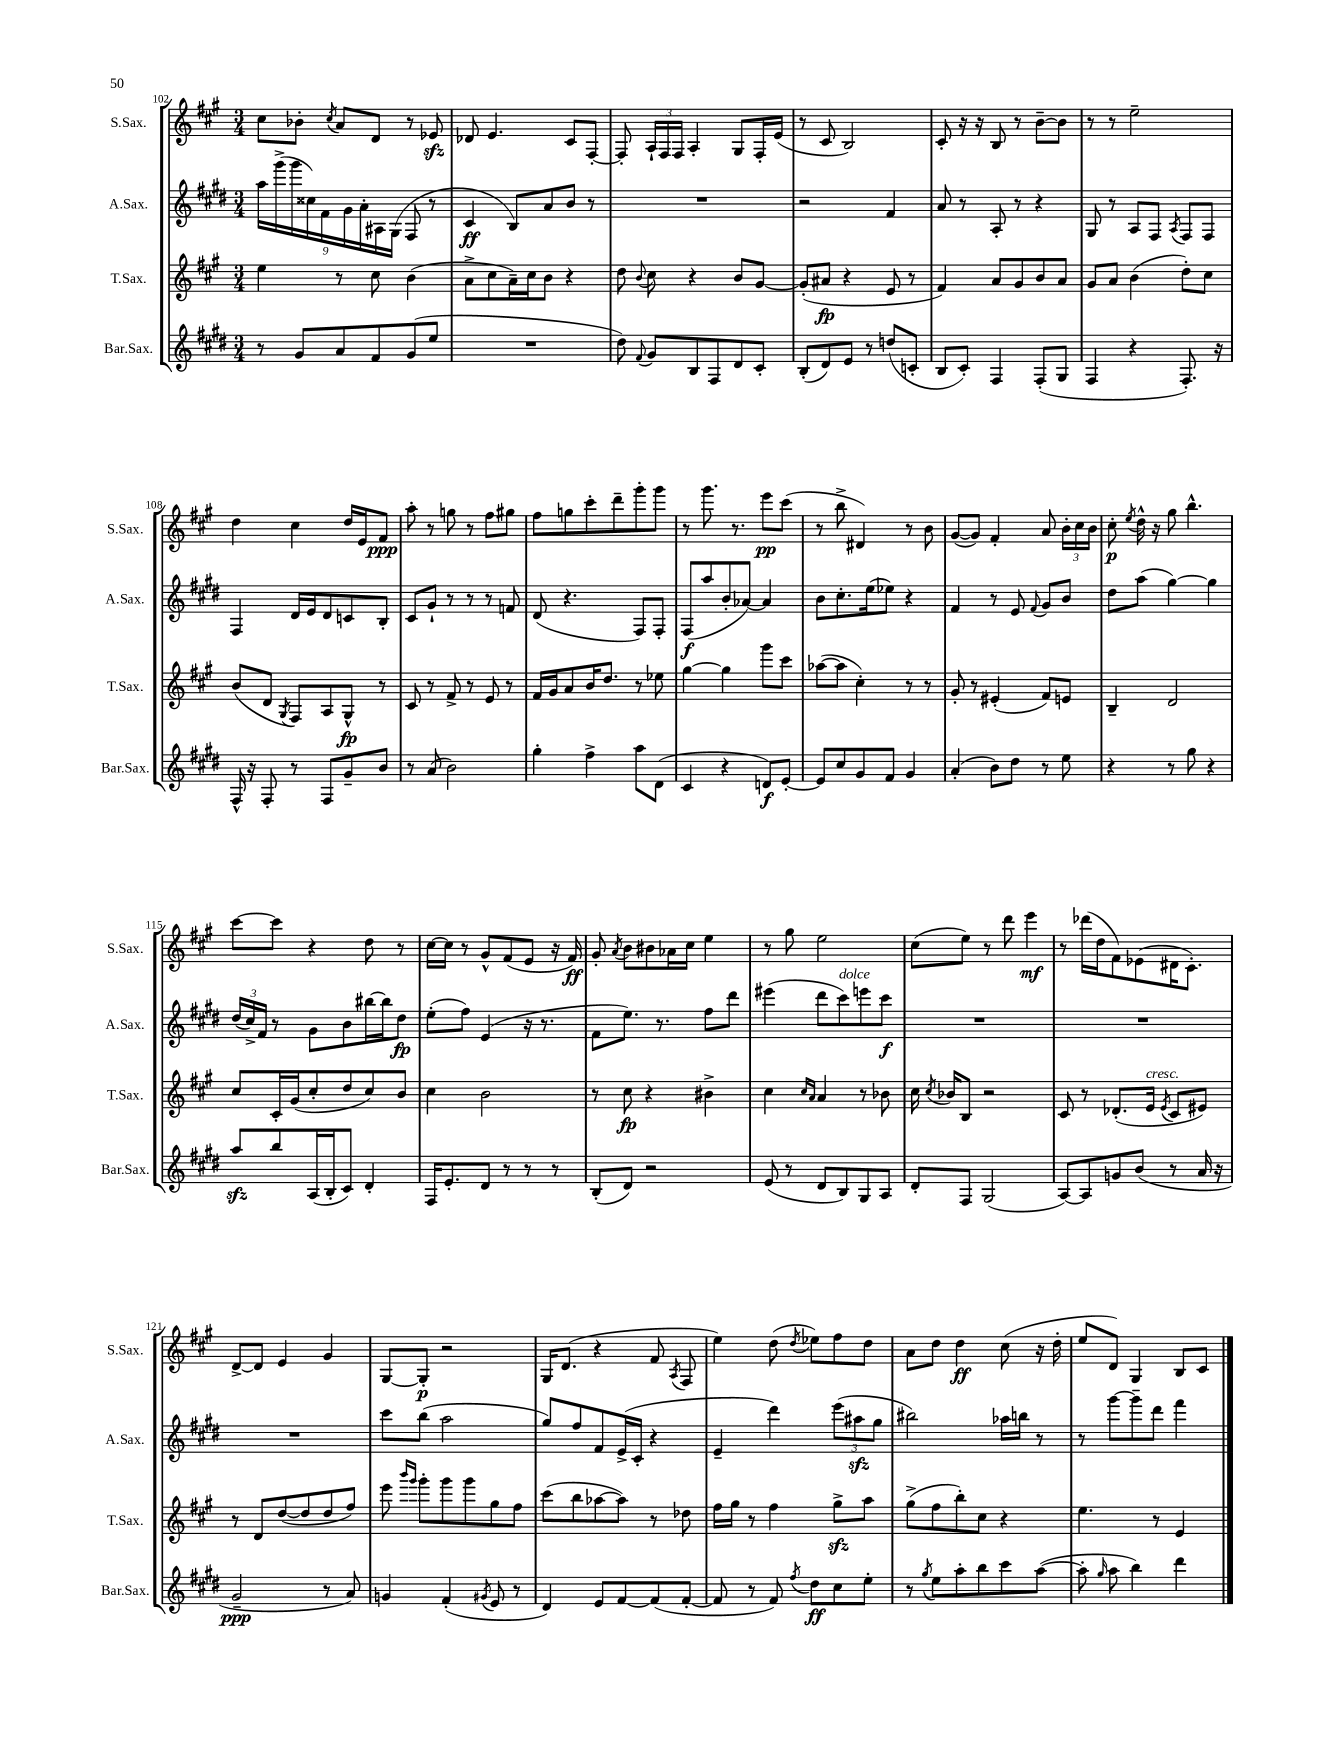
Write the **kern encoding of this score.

**kern	**kern	**kern	**kern
*staff4	*staff3	*staff2	*staff1
*clefG2	*clefG2	*clefG2	*clefG2
*k[f#c#g#d#]	*k[f#c#g#]	*k[f#c#g#d#]	*k[f#c#g#]
*M3/4	*M3/4	*M3/4	*M3/4
8r	4ee	18aa	8cc#
.	.	(18ggg#^	.
.	.	18ggg#	.
8g#	.	.	8b-'
.	.	18cc##)	.
.	.	18f#	.
.	.	.	8qcc#
8a	8r	.	8a
.	.	18g#	.
.	.	18a'	.
8f#	8cc#	.	8d
.	.	18A#	.
.	.	(18G#	.
(8g#	(4b	8F#	8r
8ee	.	8r	8e-
=	=	=	=
2.r	8a^	4c#	8d-
.	8cc#	.	4.e
.	16a~)	8B)	.
.	16cc#	.	.
.	8b	8a	.
.	4r	8b	8c#
.	.	8r	[8F#'
=	=	=	=
8dd#)	8dd	2.r	8F#']
8qqf#	8qqb	.	.
8g#	8cc#	.	24A`
.	.	.	24F#
.	.	.	24F#
8B	4r	.	4A'
8F#	.	.	.
8d#	8b	.	8G#
8c#'	[8g#	.	16F#'
.	.	.	(16e
=	=	=	=
(8B'	(8g#']	2r	8r
8d#)	8a#	.	8c#
8e	4r	.	2B)
8r	.	.	.
(8dd	8e	4f#	.
8c'	8r	.	.
=	=	=	=
8B	4f#)	8a	8c#'
8c#')	.	8r	16r
.	.	.	16r
4F#	8a	8A'	8B
.	8g#	8r	8r
(8F#'	8b	4r	[8b~
8G#	8a	.	8b]
=	=	=	=
4F#	8g#	8G#	8r
.	8a	8r	8r
4r	(4b	8A	2ee~
.	.	8F#	.
.	.	8qA	.
8.F#')	8dd')	8F#	.
.	8cc#	8F#	.
16r	.	.	.
=	=	=	=
16F#^^	(8b	4F#	4dd
16r	.	.	.
8F#'	8d	.	.
.	8qG#	.	.
8r	8F#)	16d#	4cc#
.	.	16e	.
8F#	8A	8d#	.
8g#~	8G#^^	8c	16dd
.	.	.	16e
8b	8r	8B'	8f#
=	=	=	=
8r	8c#	8c#	8aa'
(8a	8r	8g#`	8r
2b)	8f#^	8r	8gg
.	8r	8r	8r
.	8e	8r	8ff#
.	8r	8f	8gg#
=	=	=	=
4gg#'	16f#	(8d#	8ff#
.	16g#	.	.
.	8a	4.r	8gg
4ff#^	16b	.	8ccc#'
.	8.dd	.	.
.	.	.	8ddd~
8aa	8r	8F#)	8ggg#'
(8d#	8ee-	8F#'	8ggg#
=	=	=	=
4c#	[4gg#	(8F#	8r
.	.	8aa	8.ggg#
4r	4gg#]	8b'	.
.	.	.	8.r
.	.	[8a-)	.
8d)	8ggg#	4a-]	8eee
[8e'	8ccc#	.	(8ccc#
=	=	=	=
8e]	([8aa-	8b	8r
8cc#	8aa-]	8.cc#'	8bb^
8g#	4cc#')	.	4d#)
.	.	(16ee	.
8f#	.	8ee-)	.
4g#	8r	4r	8r
.	8r	.	8b
=	=	=	=
(4a'	8g#'	4f#	([8g#
.	8r	.	8g#])
8b)	(4e#'	8r	4f#'
8dd#	.	8e	.
.	.	8qqf#	.
8r	8f#)	8g#	8a
8ee	8e	8b	24b'
.	.	.	24cc#
.	.	.	24b
=	=	=	=
4r	4B~	8dd#	8cc#'
.	.	.	8qee
.	.	(8aa	16dd^^
.	.	.	16r
8r	2d	[4gg#)	8gg#
8gg#	.	.	4.bb^^
4r	.	4gg#]	.
=	=	=	=
8aa	8cc#	(24dd#	[8ccc#
.	.	24cc#^)	.
.	.	24f#	.
8bb	16c#'	8r	8ccc#]
.	(16g#	.	.
(16A	8cc#'	8g#	4r
16B'	.	.	.
8c#)	8dd	8b	.
4d#'	8cc#)	[16bb#	8dd
.	.	16bb#]	.
.	8b	8dd#	8r
=	=	=	=
16F#	4cc#	(8ee'	[16cc#
8.e'	.	.	16cc#]
.	.	8ff#)	8r
8d#	2b	(4e	8g#^^
8r	.	.	(8f#
8r	.	16r	8e
.	.	8.r	.
8r	.	.	16r
.	.	.	16f#)
=	=	=	=
(8B'	8r	8f#	8g#'
.	.	.	8qa
8d#)	8cc#	8.ee)	8b
2r	4r	.	8b#
.	.	8.r	.
.	.	.	16a-
.	.	.	16cc#
.	4b#^	8ff#	4ee
.	.	8ddd#	.
=	=	=	=
(8e	4cc#	(4eee#	8r
8r	.	.	8gg#
.	16qqcc#	.	.
.	16qqa	.	.
8d#	4a	8ddd#	2ee
8B)	.	8ccc#)	.
8G#	8r	8eee	.
8A	8b-	8ccc#	.
=	=	=	=
8d#'	16cc#	2.r	(8cc#
.	8qcc#	.	.
.	16b-	.	.
8F#	8B	.	8ee)
(2G#	2r	.	8r
.	.	.	8ddd
.	.	.	4eee
=	=	=	=
[8A)	8c#	2.r	8r
8A]	8r	.	(16ddd-
.	.	.	16dd
8g	(8.d-'	.	8f#)
(8b	.	.	(8e-
.	16e	.	.
.	8qe	.	.
8r	8c#	.	16d#
.	.	.	8.c#')
16a	8e#)	.	.
16r	.	.	.
=	=	=	=
2g#~	8r	2.r	[8d^
.	8d	.	8d]
.	([8dd	.	4e
.	8dd]	.	.
8r	8dd	.	4g#
8a)	8ff#)	.	.
=	=	=	=
4g	8eee	8ccc#	[8G#
.	16qqbbb	.	.
.	16qqggg#	.	.
.	8ggg#'	(8bb	8G#']
(4f#'	8ggg#	2aa	2r
.	8ggg#	.	.
8qg#	.	.	.
8e	8gg#	.	.
8r	8ff#	.	.
=	=	=	=
4d#)	(8ccc#	8gg#)	16G#
.	.	.	(8.d
.	8bb	8ff#	.
8e	[8aa-	8f#	4r
[8f#	8aa-])	(16e^	.
.	.	16c#'	.
(8f#]	8r	4r	8f#
.	.	.	8qA
[8f#'	8dd-	.	8F#
=	=	=	=
8f#]	16ff#	4e~	4ee)
.	16gg#	.	.
8r	8r	.	.
8f#)	4ff#	4ddd#)	(8dd
8qff#	.	.	8qdd
8dd#	.	.	8ee-)
8cc#	8gg#^	(12eee	8ff#
.	.	12aa#	.
8ee'	8aa	.	8dd
.	.	12gg#	.
=	=	=	=
8r	(8gg#^	2bb#)	8a
8qgg#	.	.	.
8ee	8ff#	.	8dd
8aa'	8bb')	.	4dd
8bb	8cc#	.	.
8ccc#	4r	16aa-	(8cc#
.	.	16bb	.
([8aa	.	8r	16r
.	.	.	16dd'
=	=	=	=
8aa']	4.ee	8r	8ee
16qqgg#	.	.	.
8aa	.	[8ggg#	8d)
4bb)	.	8ggg#~]	4G#
.	8r	8ddd#	.
4ddd#	4e	4fff#	8B
.	.	.	8c#
==	==	==	==
*-	*-	*-	*-
